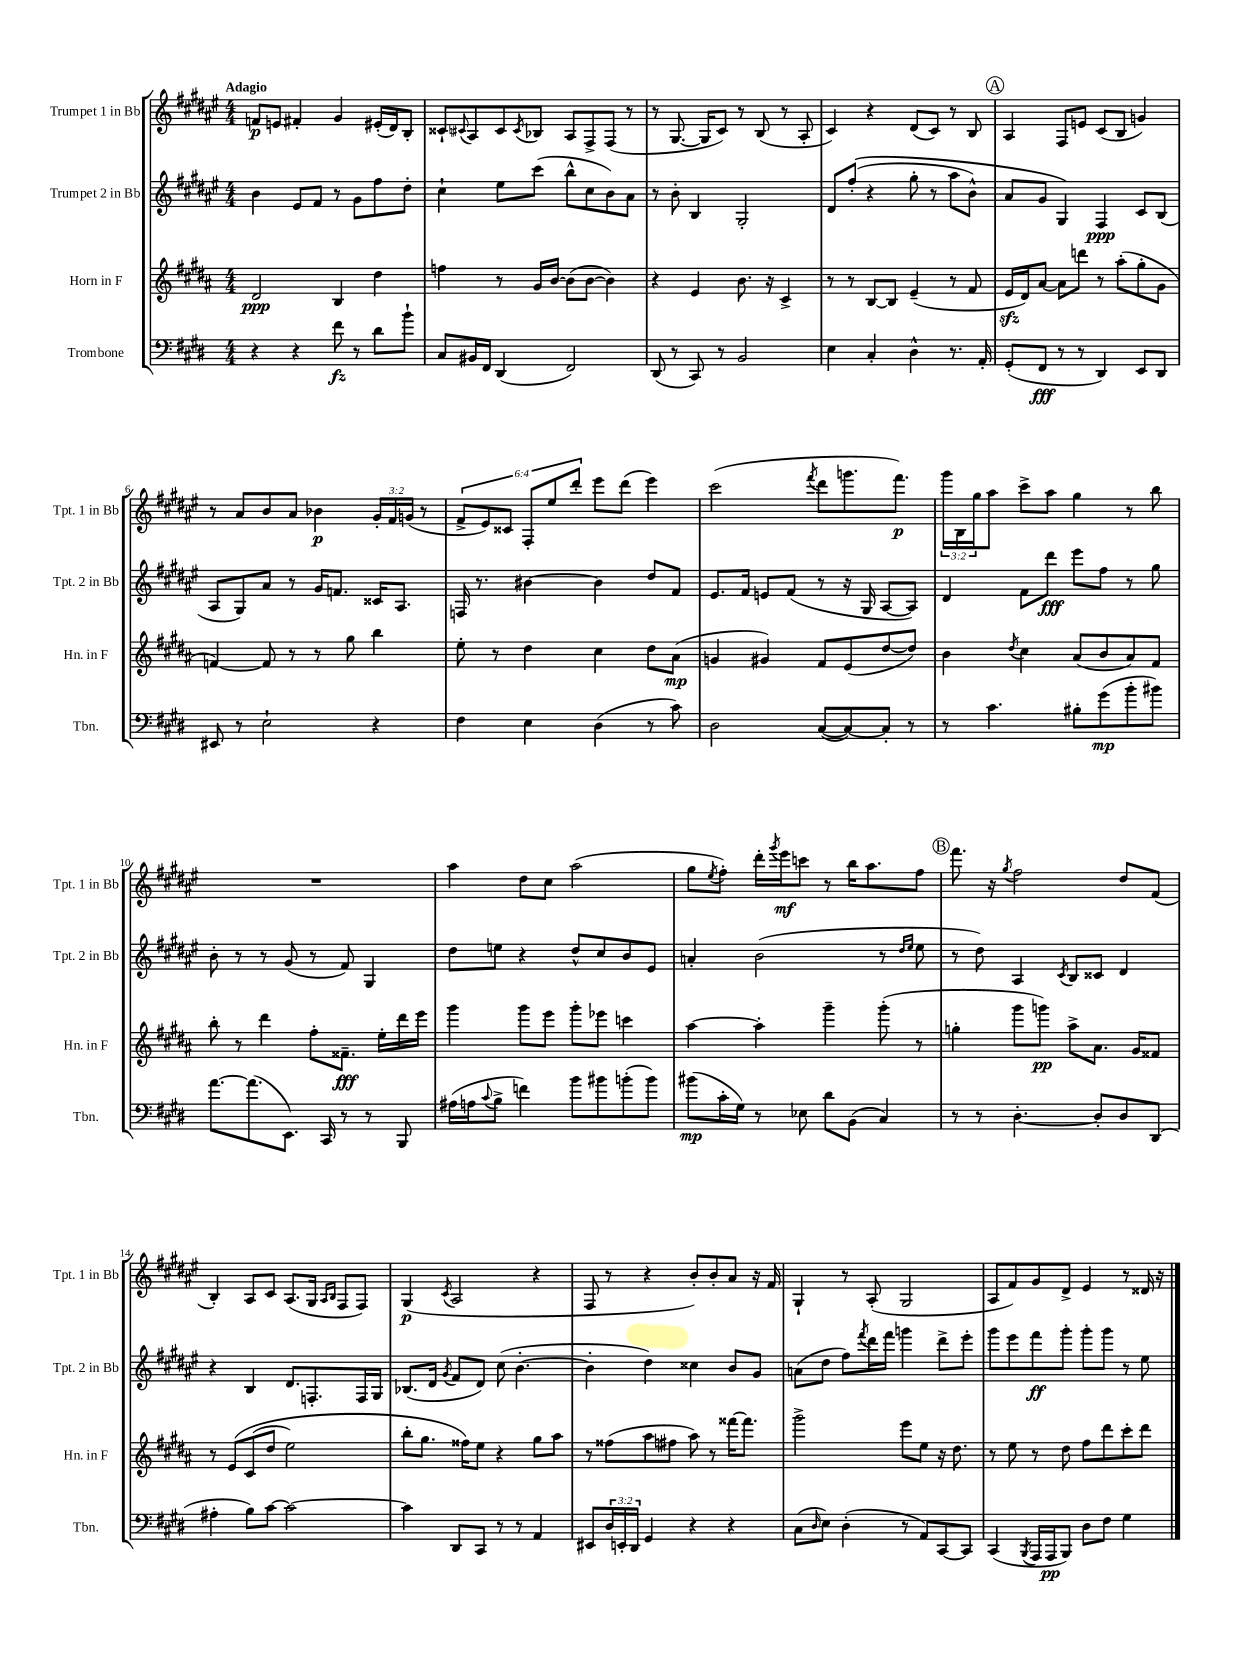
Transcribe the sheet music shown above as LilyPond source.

<<
\new StaffGroup <<
\new Staff = "s0" \with { instrumentName = "Trumpet 1 in Bb" shortInstrumentName = "Tpt. 1 in Bb" } {
    \clef treble \key fis \major \numericTimeSignature \time 4/4 \override Staff.TupletNumber.text = #tuplet-number::calc-fraction-text \tempo "Adagio"
    f'8\p e'8 fis'4-. gis'4 eis'16-.( dis'16) b8-. |
    cisis'8-! \appoggiatura { cis'8 } ais8 cis'8 \acciaccatura { cis'8 } bes8 ais8 fis8-> fis8( r8 |
    r8 gis8.~ gis16 cis'8) r8 b8( r8 ais8-. |
    cis'4) r4 dis'8( cis'8) r8 b8 |
    \mark \markup { \circle "A" } ais4 fis8 e'8 cis'8( b8 g'4) |
    r8 ais'8 b'8 ais'8 bes'4\p \tuplet 3/2 { gis'16-. fis'16 g'16( } r8 |
    \tuplet 6/4 { fis'8-> eis'8) cisis'8 fis8-. eis''8 dis'''8-. } eis'''8 dis'''8( eis'''4) |
    cis'''2( \acciaccatura { fis'''8 } dis'''8 g'''8. fis'''8.\p) |
    \tuplet 3/2 { gis'''16 b16 gis''16 } ais''8 cis'''8-> ais''8 gis''4 r8 b''8 |
    R1 |
    ais''4 dis''8 cis''8 ais''2( |
    gis''8 \acciaccatura { eis''8 } fis''8-.) dis'''16-. \acciaccatura { gis'''8 } eis'''16\mf c'''8 r8 b''16 ais''8. fis''8 |
    \mark \markup { \circle "B" } fis'''8. r16 \acciaccatura { gis''8 } fis''2 dis''8 fis'8( |
    b4-.) ais8 cis'8 ais8.( gis16 \grace { ais16 b16 } fis8 fis8) |
    gis4\p( \acciaccatura { cis'8 } ais2 r4 |
    fis8 r8 r4 b'8-.) b'8-. ais'8 r16 fis'16 |
    gis4-! r8 ais8-.( gis2 |
    ais8 fis'8) gis'8 dis'8-> eis'4 r8 disis'16 r16 \bar "|." |
}
\new Staff = "s1" \with { instrumentName = "Trumpet 2 in Bb" shortInstrumentName = "Tpt. 2 in Bb" } {
    \clef treble \key fis \major \numericTimeSignature \time 4/4
    b'4 eis'8 fis'8 r8 gis'8 fis''8 dis''8-. |
    cis''4-! eis''8 cis'''8( b''8-^ cis''8 b'8) ais'8 |
    r8 b'8-. b4 gis2-. |
    dis'8 fis''8-.(\( r4 gis''8-. r8 ais''8 b'8-^) |
    \mark \markup { \circle "A" } ais'8 gis'8 gis4\) fis4\ppp cis'8 b8( |
    ais8 gis8) ais'8 r8 gis'16 f'8. cisis'16 ais8. |
    f16 r8. bis'4~ bis'4 dis''8 fis'8 |
    eis'8. fis'16 e'8 fis'8( r8 r16 gis16 ais8~ ais8) |
    dis'4 fis'8 dis'''8\fff eis'''8 fis''8 r8 gis''8 |
    b'8-. r8 r8 gis'8( r8 fis'8) gis4 |
    dis''8 e''8 r4 dis''8-^ cis''8 b'8 eis'8 |
    a'4-. b'2( r8 \grace { dis''16 eis''16 } eis''8 |
    \mark \markup { \circle "B" } r8 dis''8) ais4 \acciaccatura { cis'8 } b8 cisis'8 dis'4 |
    r4 b4 dis'8. f8.-. f16 gis16 |
    bes8.( dis'16 \acciaccatura { gis'8 } fis'8 dis'8) cis''8( b'4.~-. |
    b'4-. dis''4) cisis''4 b'8 gis'8 |
    a'8( dis''8 fis''8) \acciaccatura { fis'''8 } dis'''16 fis'''16 g'''4 dis'''8-> eis'''8-. |
    gis'''8 eis'''8 fis'''8\ff gis'''8-. gis'''8-. gis'''8 r8 eis''8 \bar "|." |
}
\new Staff = "s2" \with { instrumentName = "Horn in F" shortInstrumentName = "Hn. in F" } {
    \clef treble \key b \major \numericTimeSignature \time 4/4
    dis'2\ppp b4 dis''4 |
    f''4 r8 gis'16 b'16~ b'8( b'8~ b'4) |
    r4 e'4 b'8. r16 cis'4-> |
    r8 r8 b8~ b8 e'4--( r8 fis'8 |
    \mark \markup { \circle "A" } e'16\sfz dis'16) ais'8~ ais'8 d'''8 r8 ais''8-.( gis''8-. gis'8 |
    f'4~) f'8 r8 r8 gis''8 b''4 |
    e''8-. r8 dis''4 cis''4 dis''8 ais'8\mp( |
    g'4 gis'4) fis'8 e'8( dis''8~ dis''8) |
    b'4 \acciaccatura { dis''8 } cis''4 ais'8( b'8 ais'8) fis'8 |
    b''8-. r8 dis'''4 fis''8-. fisis'8.--\fff e''16-. dis'''16 e'''16 |
    gis'''4 gis'''8 e'''8 gis'''8-. ees'''8 c'''4 |
    ais''4~ ais''4-. gis'''4-- gis'''8-.( r8 |
    \mark \markup { \circle "B" } g''4-. gis'''8 g'''8\pp) ais''8-> ais'8. gis'16 fisis'8 |
    r8 e'8\( cis'8( dis''8 e''2) |
    b''8-. gis''8. fisis''16\) e''8 r4 gis''8 ais''8 |
    r8 fisis''8( ais''8 fis''8 ais''8) r8 fisis'''16~ fisis'''8. |
    gis'''2-> e'''8 e''8 r16 dis''8. |
    r8 e''8 r8 dis''8 fis''8 dis'''8 cis'''8-. dis'''8 \bar "|." |
}
\new Staff = "s3" \with { instrumentName = "Trombone" shortInstrumentName = "Tbn." } {
    \clef bass \key e \major \numericTimeSignature \time 4/4 \override Staff.TupletNumber.text = #tuplet-number::calc-fraction-text
    r4 r4 fis'8\fz r8 dis'8 b'8-! |
    cis8 bis,16 fis,16 dis,4( fis,2) |
    dis,8( r8 cis,8) r8 b,2 |
    e4 cis4-. dis4-^ r8. a,16-. |
    \mark \markup { \circle "A" } gis,8-.( fis,8\fff r8 r8 dis,4) e,8 dis,8 |
    eis,8 r8 e2-! r4 |
    fis4 e4 dis4( r8 cis'8) |
    dis2 cis8~( cis8~) cis8-. r8 |
    r8 cis'4. bis8-. gis'8\mp( b'8-. bis'8) |
    a'8.~ a'8.( e,8.) cis,16 r8 r8 b,,8 |
    ais16( a16 \appoggiatura { cis'8 } b8-> f'4) b'8 bis'8 b'8-.( b'8) |
    bis'8\mp( cis'16-. gis16) r8 ees8 dis'8 b,8( cis4) |
    \mark \markup { \circle "B" } r8 r8 dis4.~-. dis8-. dis8 dis,8( |
    ais4-. b8) cis'8~ cis'2~ |
    cis'4 dis,8 cis,8 r8 r8 a,4 |
    eis,8 \tuplet 3/2 { dis16 e,16-. dis,16 } gis,4 r4 r4 |
    cis8( \grace { dis16 } e8) dis4-.( r8 a,8) cis,8~ cis,8 |
    cis,4( \acciaccatura { b,,8 } a,,16 a,,16\pp b,,8) dis8 fis8 gis4 \bar "|." |
}
>>
>>
